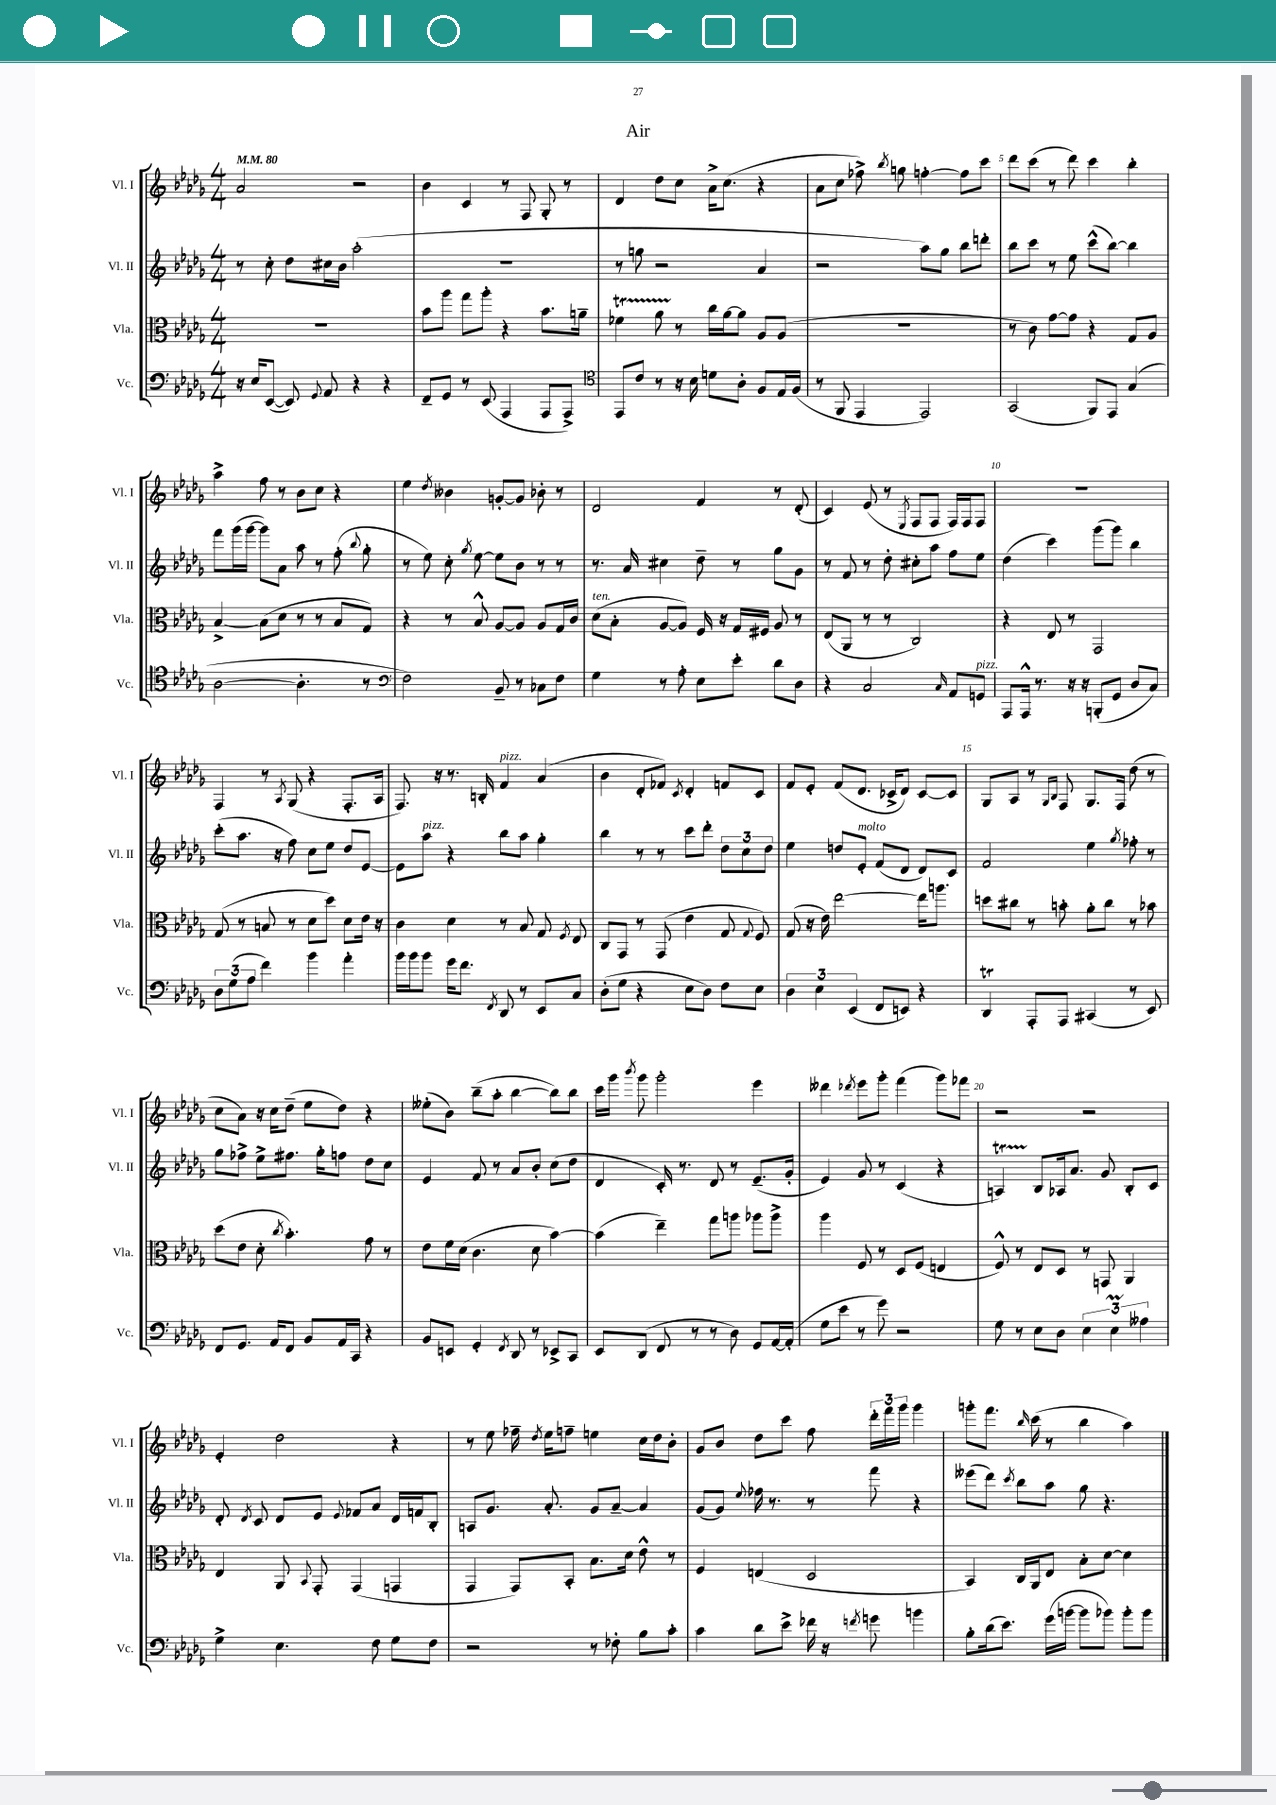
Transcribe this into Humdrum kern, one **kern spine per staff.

**kern	**kern	**kern	**kern
*part4	*part3	*part2	*part1
*staff4	*staff3	*staff2	*staff1
*I"Vc.	*I"Vla.	*I"Vl. II	*I"Vl. I
*I'Vc.	*I'Vla.	*I'Vl. II	*I'Vl. I
*clefF4	*clefC3	*clefG2	*clefG2
*k[b-e-a-d-g-]	*k[b-e-a-d-g-]	*k[b-e-a-d-g-]	*k[b-e-a-d-g-]
*M4/4	*M4/4	*M4/4	*M4/4
*MM80	*MM80	*MM80	*MM80
=1	=1	=1	=1
16r	1r	8r	2a-/
16E-/KL	.	.	.
([8EE-/J	.	8cc'\	.
8EE-/])	.	8dd-\L	.
8qqGG-/	.	.	.
8AA-/	.	16cc#X\L	.
.	.	16b-\JJ	.
4r	.	(2aa-'\	2r
4r	.	.	.
=2	=2	=2	=2
8FF~/L	8b-\L	1r	4b-\
8GG-/J	8aa-\J	.	.
8r	8gg-\L	.	4c/
(8EE-/	8aa-'\J	.	.
4AAA-/	4r	.	8r
.	.	.	8F/
8AAA-/L	8.b-\L	.	8G-'/
8AAA-^/J)	.	.	8r
.	16an~\Jk	.	.
=3	=3	=3	=3
*clefC4	*	*	*
8EE-/L	4f-XT\	8r	4d-/
8c/J	.	8ggn\	.
8r	8a-TTT\	2r	8dd-\L
16r	8r	.	8cc\J
16B-\	.	.	.
8dn\L	16cc\LL	.	16a-^\KL
.	[16a-\J	.	(8.cc\J
8A-'\J	8a-\J]	.	.
8F/L	8A-/L	4a-/	4r
16E-/L	(8A-/J	.	.
(16F/JJ	.	.	.
=4	=4	=4	=4
8r	1r	2r	8a-\L
8FF/	.	.	8cc\J
4EE-/	.	.	8ff-X^\)
.	.	.	8qbb-/
.	.	.	8ggn\
2EE-/)	.	8aa-\L)	[4ffn'\
.	.	8gg-\J	.
.	.	8bb-\L	8ff\L]
.	.	8dddn'\J	8ccc\J
=5	=5	=5	=5
(2GG-/	8r	8bb-\L	8ddd-\L
.	8c\)	8ccc\J	(8ccc\J
.	[8g-\L	8r	8r
.	8g-\J]	8ee-\	8ddd-\)
8FF/L)	4r	(8ccc^^\L	4ccc\
8EE-/J	.	[8bb-\J)	.
(4G-/	8G-/L	4bb-\]	4bb-'\
.	8A-/J	.	.
!!LO:LB:g=z
=6	=6	=6	=6
[2A-\	[4B-^/	8fff\L	4aa-^\
.	.	(16ggg-\L	.
.	.	[16ggg-\JJ	.
.	(8B-\L]	8ggg-\L])	8ff\
.	8d-\J	8a-\J	8r
4.A-'\]	8r	8aa-\	8b-\L
.	8r	8r	8cc\J
.	8B-/L	(8ff'\	4r
.	.	8qqbb-/	.
8r	8G-/J)	8gg-'\	.
=7	=7	=7	=7
*clefF4	*	*	*
2F\)	4r	8r	4ee-\
.	.	8ee-\)	.
.	.	.	8qdd-/
.	8r	8cc'\	4b--X\
.	.	8qgg-/	.
.	8B-^^/	[8ee-\	.
8BB-~/	[8A-/L	8ee-\L]	[8gn'/L
8r	8A-/J]	8b-\J	8g/J]
8C-X\L	8A-/L	8r	8b-X'\
8F\J	16G-/L	8r	8r
.	16c/JJ	.	.
=8	=8	=8	=8
!	!LO:TX:a:i:t=ten.	!	!
4G-\	(8d-\L	8.r	2d-/
.	8B-'\J	.	.
.	.	16a-/	.
8r	[8A-/L	4cc#X\	.
8A-'\	8A-/J])	.	.
8E-\L	16F/	8dd-~\	4f/
.	16r	.	.
8e-'\J	16G-/LL	8r	.
.	16F#X/JJ	.	.
8d-\L	8A-/	8gg-\L	8r
8D-\J	8r	8g-\J	(8d-'/
=9	=9	=9	=9
4r	(8E-/L	8r	4c/)
.	8AA-/J	8f/	.
2C/	8r	8r	(8e-/
.	8r	8dd-'\	8r
.	.	.	8qE-/
.	2C/)	8cc#X'\L	8F/L
.	.	8aa-\J	8F/J
16qqC/	.	.	.
8AA-/L	.	8ff\L	16F/LL)
.	.	.	16F/J
!LO:TX:a:i:t=pizz.	!	!	!
8GGn/J	.	8ee-\J	8F/J
=10	=10	=10	=10
8AAA-/L	4r	(4dd-\	1r
16AAA-^^/Jk	.	.	.
8.r	.	.	.
.	8E-/	4ccc\)	.
16r	8r	.	.
16r	.	.	.
(8BBBn'/L	2GG-/	(8ggg-\L	.
8GG-/J	.	8ggg-\J)	.
8D-/L	.	4bb-\	.
8C/J)	.	.	.
!!LO:LB:g=z
=11	=11	=11	=11
12D-\L	(8G-/	(8ccc'\L	4F/
(12G-\	.	.	.
.	8r	8.aa-\J	.
12A-\J	.	.	.
4f\)	8Bn/	.	8r
.	.	16r	.
.	.	.	8qA-/
.	8r	8ff\)	(8G-/
4b-\	8d-\L	8cc\L	4r
.	8dd-\J)	8ee-\J	.
4a-'\	8d-\L	8dd-/L	8.F'/L
.	16e-\Jk	[8e-/J	.
.	16r	.	16A-/Jk
=12	=12	=12	=12
16b-\LL	4c\	8e-\L]	8.F/)
16b-\J	.	.	.
!	!	!LO:TX:a:i:t=pizz.	!
8b-\J	.	8aa-\J	.
.	.	.	16r
16g-\KL	4d-\	4r	8.r
8.f\J	.	.	.
.	.	.	16Bn'/
8qFF/	.	.	.
!	!	!	!LO:TX:a:i:t=pizz.
8DD-/	8r	8bb-\L	4f/
8r	8B-/	8aa-\J	.
8EE-/L	8G-/	4gg-'\	(4a-/
.	8qF/	.	.
8C/J	8E-/	.	.
=13	=13	=13	=13
(8D-'\L	8C/L	4bb-\	4b-\
8G-\J	8GG-/J	.	.
4r	8r	8r	8d-'/L
.	(8GG-/	8r	8f-X/J)
.	.	.	8qc/
8E-\L	4e-\	8ccc\L	4d-'/
8D-\J)	.	8ddd-'\J	.
8F\L	8G-/	12dd-\L	8fn/L
.	.	12cc\	.
.	8qqG-/	.	.
8E-\J	8F/)	.	8c/J
.	.	12dd-\J	.
=14	=14	=14	=14
6D-\	(8G-/	4ee-\	8f/L
.	16r	.	8e-'/J
6E-\	.	.	.
.	16e-\)	.	.
.	[2ee-\	8ddn/L	(8f/L
(6EE-/	.	.	.
!	!	!LO:TX:a:i:t=molto	!
.	.	8e-'/J	8.d-/J
8FF/L	.	(8f/L	.
.	.	.	16c-X^/KL
8EEn/J)	.	8d-/J	8d-/J)
4r	16ee-\KL]	8d-/L)	[8c-/L
.	8.aan\J	.	.
.	.	8c/J	8c-/J]
=15	=15	=15	=15
4DD-T/	8ddn\L	2f/	8G-/L
.	8cc#X\J	.	8A-/J
8AAA-'/L	8r	.	8r
.	.	.	16qqG-/LL
.	.	.	16qqB-/JJ
8AAA-/J	8bn'\	.	8F/
(4CC#X/	8a-'\L	4ee-\	8.G-/L
.	8cc#\J	.	.
.	.	.	16F/Jk
.	.	8qgg-/	.
8r	8r	8ff-X'\	(8dd-\
8EE-/)	8b-X\	8r	8r
!!LO:LB:g=z
=16	=16	=16	=16
8FF/L	(8dd-\L	8gg-\L	8cc\L
8.GG-/J	8e-\J	8ff-X^\J	8a-\J)
.	8d-'\	8ee-^\L	16r
16AA-/KL	.	.	16cc\KL
.	8qcc/	.	.
8FF/J	4.b-'\)	8.ff#X\J	(8dd-~\J
8BB-/L	.	.	8ee-\L
.	.	16gg-'\KL	.
16AA-/L	.	8ffn\J	8dd-\J)
16CC/JJ	.	.	.
4r	8g-\	8dd-\L	4r
.	8r	8cc\J	.
=17	=17	=17	=17
8BB-/L	8e-\L	4e-/	(8ee--X'\L
8EEn/J	16f\L	.	8b-\J)
.	(16d-\JJ	.	.
4GG-'/	4.c\	8f/	(8bb-~\L
.	.	8r	8aa-'\J
8qFF/	.	.	.
8DD-/	.	8a-/L	[4bb-\
8r	8d-\	8b-'/J	.
8EE-X^/L	[4b-\)	(8cc\L	8bb-\L])
8CC/J	.	8dd-\J	8bb-\J
=18	=18	=18	=18
8EE-/L	(4b-\]	4d-/	16ccc\LL
.	.	.	16ggg-\JJ
.	.	.	8qbbb-/
(8DD-/J	.	.	8ggg-\
8FF/	4ee-~\)	16c'/)	2ggg-'\
.	.	8.r	.
8r	.	.	.
8r	8gg-\L	8d-/	.
8D-\)	8aan\J	8r	.
8GG-/L	8aa-X\L	(8.e-~/L	4eee-\
[16AA-/L	8aa-^\J	.	.
(16AA-'/JJ]	.	16g-'/Jk	.
=19	=19	=19	=19
8G-\L	4aa-\	4e-/)	4ddd--X\
8e-\J	.	.	.
.	.	.	8qddd-X/
8r	8F/	8g-/	8eee-\L
8g-\)	8r	8r	8ggg-'\J
2r	8D-/L	(4c/	(4fff\
.	(8F/J	.	.
.	4En/	4r	8ggg-\L)
.	.	.	8fff-X\J
=20	=20	=20	=20
8G-\	8F^^/)	4Ant/)	2r
8r	8r	.	.
8E-\L	8E-/L	8B-/L	.
8D-\J	8D-/J	16A-X/k	.
.	.	8.a-/J	.
6E-\	8r	.	2r
.	8GGn/	8g-/	.
6E-M\	.	.	.
.	4AA-/	8B-'/L	.
6A--X\	.	.	.
.	.	8c/J	.
!!LO:LB:g=z
=21	=21	=21	=21
4G-^\	4E-/	8d-'/	4e-'/
.	.	8qd-/	.
.	.	8c/	.
4.E-\	8AA-/	8d-/L	2dd-\
.	8qqBB-/	.	.
.	8GG-'/	8e-/J	.
.	.	8qqe-/	.
.	(4GG-/	8f-X/L	.
8F\	.	8a-/J	.
8G-\L	4GGn/	16d-/LL	4r
.	.	16fn/J	.
8F\J	.	8B-'/J	.
=22	=22	=22	=22
2r	4GG-/	8An/L	8r
.	.	8.g-/J	8ee-\
.	8GG-/L)	.	16ff-X~\
.	.	.	8qdd-/
.	.	8.a-'/	16ee-\KL
.	8BB-'/J	.	8ffn~\J
8r	8.B-\L	8g-/L	4een\
8F-X'\	.	[8a-~/J	.
.	16d-\Jk	.	.
8B-\L	8e-^^\	4a-/]	16cc\LL
.	.	.	16dd-\J
8c'\J	8r	.	8b-'\J
=23	=23	=23	=23
4c\	4F/	(8g-/L	8g-/L
.	.	8g-/J)	8b-/J
.	.	8qqee-/	.
8d-\L	(4En/	16ff-X\	8dd-\L
.	.	8.r	.
8e-^\J	.	.	8ccc\J
16f-X\	2D-/	8r	8ff\
16r	.	.	.
8qfn/	.	.	.
8gn\	.	8fff\	24ddd-'\LL
.	.	.	24fff\
.	.	.	24ggg-\JJ
4bn\	.	4r	4ggg-\
=24	=24	=24	=24
8B-'\L	4BB-/)	(8eee--X\L	8gggn'\L
(16d-\k	.	8ddd-\J)	8.fff\J
8.e-\J)	.	.	.
.	.	8qccc/	.
.	16C/LL	8bb-\L	.
.	.	.	16qqbb-/
.	16AA-/J	.	(16ccc\
(16g-\LL	8E-/J	8aa-\J	8r
[16bn\JJ	.	.	.
8b\L]	8B-'\L	8gg-\	4bb-\
8b-X\J)	[8d-\J	4.r	.
8b-'\L	4d-\]	.	4aa-\)
8b-\J	.	.	.
==	==	==	==
*-	*-	*-	*-
